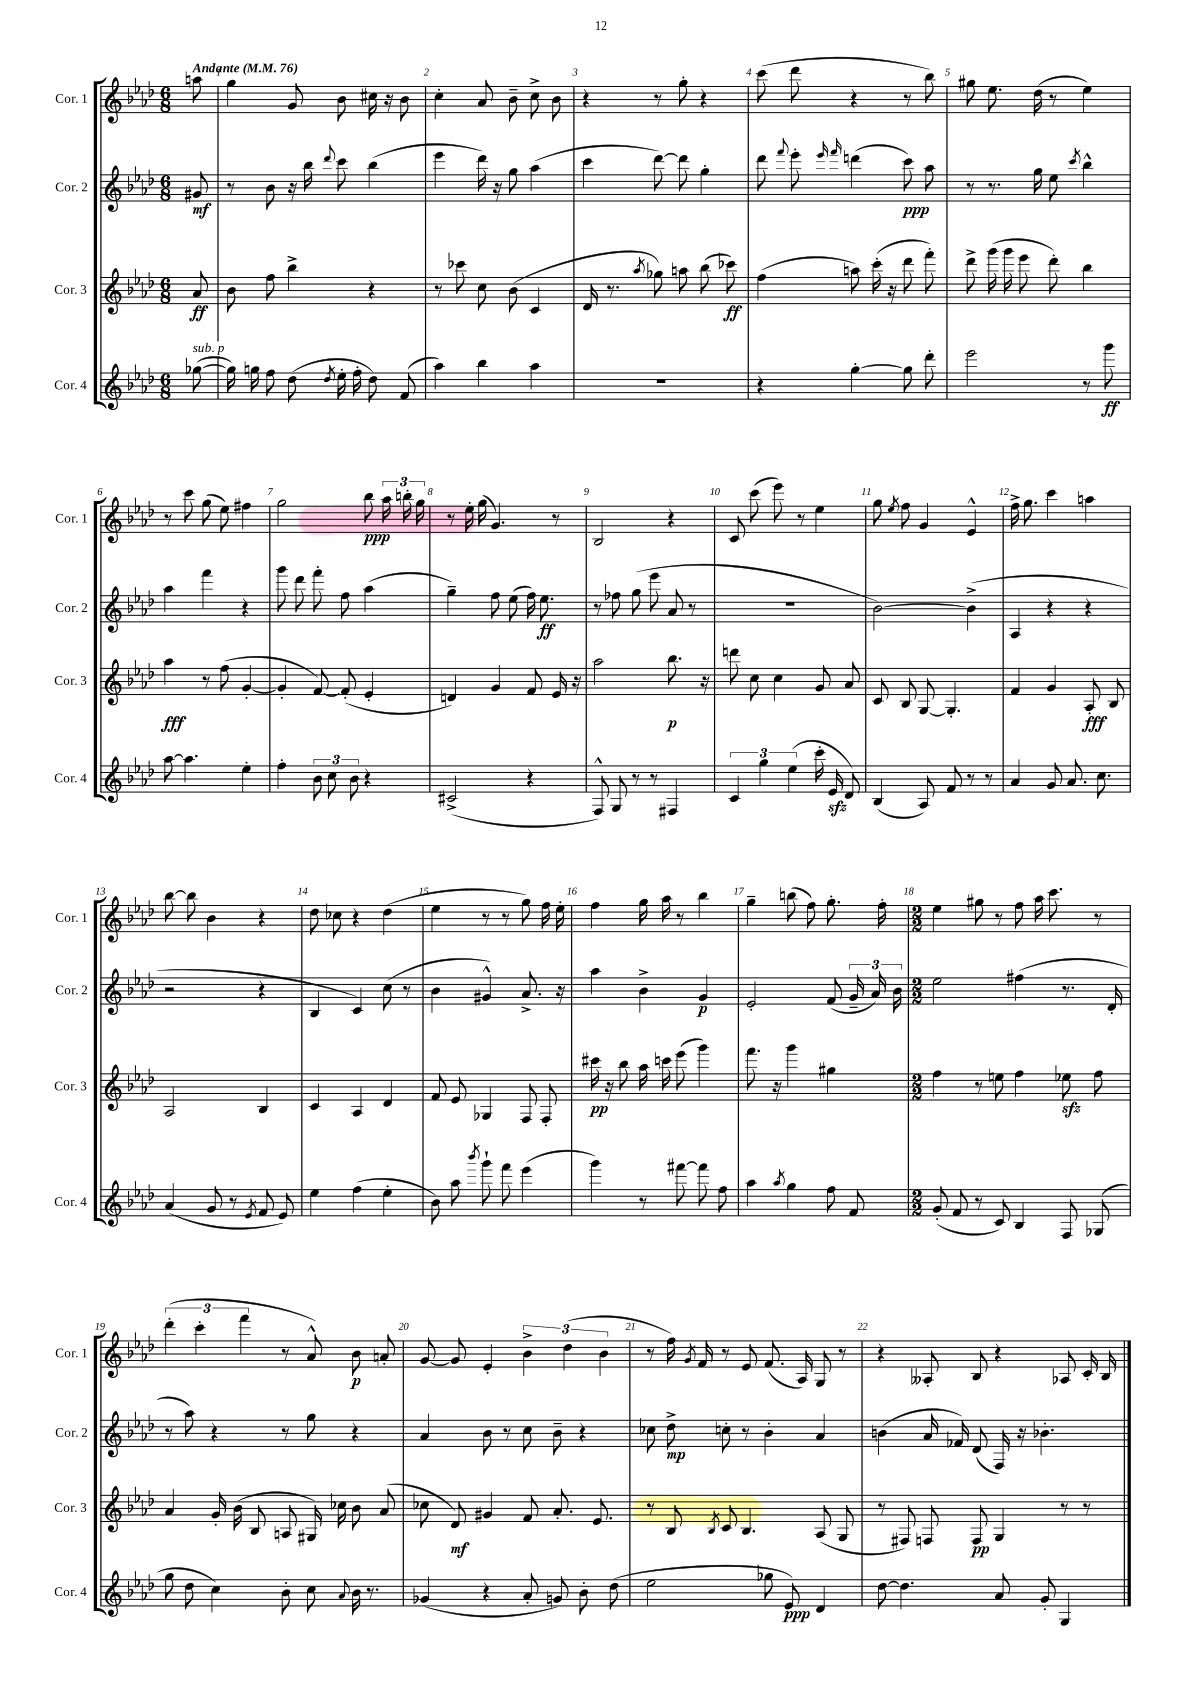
<<
\new StaffGroup <<
\new Staff = "s0" \with { instrumentName = "Cor. 1" shortInstrumentName = "Cor. 1" } {
    \clef treble \key aes \major \numericTimeSignature \time 6/8 \partial 8 \tempo "Andante" 4 = 76
    \autoBeamOff a''8 |
    g''4 g'8 bes'8 cis''16 r16 bes'8 |
    c''4-. aes'8 bes'8-- c''8-> bes'8 |
    r4 r8 g''8-. r4 |
    c'''8( des'''8 r4 r8 bes''8) |
    gis''8 ees''8. des''16( r8 ees''4) |
    r8 c'''8 g''8( ees''8) fis''4 |
    g''2 bes''8\ppp \tuplet 3/2 { aes''16 b''16-. g''16 } |
    r8 ees''16-. g''16( g'4.) r8 |
    bes2 r4 |
    c'8 c'''8( ees'''8) r8 ees''4 |
    g''8 \acciaccatura { ees''8 } f''8 g'4 ees'4-^ |
    f''16-> g''8. c'''4 a''4 |
    bes''8~ bes''8 bes'4 r4 |
    des''8 ces''8 r4 des''4( |
    ees''4 r8 r8 g''8) f''16 ees''16-. |
    f''4 g''16 aes''16 r8 bes''4 |
    g''4-- b''8( f''8) g''8.-. f''16-. |
    \numericTimeSignature \time 2/2 ees''4 gis''8 r8 f''8 aes''16 c'''8. r8 |
    \tuplet 3/2 { des'''4-.( c'''4-. f'''4 } r8 aes'8-^) bes'8\p a'8-. |
    g'8~ g'8 ees'4-. \tuplet 3/2 { bes'4-> des''4( bes'4 } |
    r8 f''16) \acciaccatura { g'8 } f'16 r8 ees'8 f'8.( aes16) g8 r8 |
    r4 aeses8-. bes8 r4 aes8 c'16-. bes16 \bar "|." |
}
\new Staff = "s1" \with { instrumentName = "Cor. 2" shortInstrumentName = "Cor. 2" } {
    \clef treble \key aes \major \numericTimeSignature \time 6/8 \partial 8
    \autoBeamOff gis'8\mf |
    r8 bes'8 r16 bes''16 \appoggiatura { des'''8 } c'''8 bes''4( |
    ees'''4 des'''16) r16 g''8 aes''4( |
    c'''4 des'''8~) des'''8 g''4-. |
    des'''8 \appoggiatura { f'''8 } ees'''8-. \grace { ees'''16 f'''16 } d'''4( c'''8\ppp) aes''8 |
    r8 r8. g''16 ees''8 \acciaccatura { c'''8 } bes''4-^ |
    aes''4 f'''4 r4 |
    g'''8 des'''8 f'''8-. f''8 aes''4( |
    g''4--) f''8 ees''8( f''16) ees''8.\ff |
    r8 fes''8 g''8( ees'''8 aes'8 r8 |
    R2. |
    bes'2~) bes'4->( |
    aes4 r4 r4 |
    r2 r4 |
    bes4 c'4) c''8( r8 |
    bes'4 gis'4-^) aes'8.-> r16 |
    aes''4 bes'4-> g'4\p |
    ees'2-. f'8( \tuplet 3/2 { g'16-- aes'16) bes'16 } |
    \numericTimeSignature \time 2/2 ees''2 fis''4( r8. des'16-. |
    r8 aes''8) r4 r8 g''8 r4 |
    aes'4 bes'8 r8 c''8 bes'8-- r4 |
    ces''8 des''8->\mp c''8-. r8 bes'4-. aes'4 |
    b'4( aes'16 fes'16) des'8( f16) r16 bes'4.-. \bar "|." |
}
\new Staff = "s2" \with { instrumentName = "Cor. 3" shortInstrumentName = "Cor. 3" } {
    \clef treble \key aes \major \numericTimeSignature \time 6/8 \partial 8
    \autoBeamOff aes'8\ff |
    bes'8 f''8 bes''4-> r4 |
    r8 ces'''8 c''8 bes'8( c'4 |
    des'16 r8. \acciaccatura { aes''8 } ges''8) a''8 bes''8( ces'''8\ff) |
    f''4( a''8) c'''16-.( r16 des'''8 f'''8-.) |
    des'''8-> g'''16( g'''16 ees'''8 des'''8-.) bes''4 |
    aes''4\fff r8 f''8( g'4~-. |
    g'4-. f'8~) f'8-.( ees'4-. |
    d'4) g'4 f'8 ees'16 r16 |
    aes''2 bes''8.\p r16 |
    d'''8 c''8 c''4 g'8 aes'8 |
    c'8 bes8 g8~ g4.-. |
    f'4 g'4 aes8-.\fff bes8 |
    aes2 bes4 |
    c'4 aes4 des'4 |
    f'8 ees'8 ges4 f8 f8-. |
    cis'''16\pp r16 bes''8 aes''16 c'''16 ees'''8( g'''4) |
    f'''8. r16 g'''4 gis''4 |
    \numericTimeSignature \time 2/2 f''4 r8 e''8 f''4 ees''8\sfz f''8 |
    aes'4 g'16-. bes'16( bes8 a8 gis16) ces''16 bes'8 aes'8( |
    ces''8 des'8\mf) gis'4 f'8 aes'8.-. ees'8. |
    r8 bes8 \acciaccatura { bes8 } c'8 bes4. aes8( g8 |
    r8 fis8) f8 f8\pp g4 r8 r8 \bar "|." |
}
\new Staff = "s3" \with { instrumentName = "Cor. 4" shortInstrumentName = "Cor. 4" } {
    \clef treble \key aes \major \numericTimeSignature \time 6/8 \partial 8
    \autoBeamOff ges''8~^\markup { \italic "sub. p" }( |
    ges''16) g''16 f''8 des''8( \acciaccatura { des''8 } ees''16-. f''16-. des''8) f'8( |
    aes''4) bes''4 aes''4 |
    R2. |
    r4 g''4~-. g''8 des'''8-. |
    ees'''2 r8 g'''8\ff |
    aes''8~ aes''4. ees''4-. |
    f''4-. \tuplet 3/2 { bes'8 c''8 bes'8 } r4 |
    cis'2->( r4 |
    f8-^) g8 r8 r8 fis4 |
    \tuplet 3/2 { c'4 g''4 ees''4( } c'''16-. ees'16\sfz des'8) |
    bes4( aes8) f'8 r8 r8 |
    aes'4 g'8 aes'8. c''8. |
    aes'4( g'8 r8 \acciaccatura { ees'8 } f'8 ees'8) |
    ees''4 f''4( ees''4-. |
    bes'8) aes''8 \acciaccatura { bes'''8 } g'''8-! f'''8 ees'''4( |
    g'''4) r8 fis'''8~ fis'''8 f''8 |
    aes''4 \acciaccatura { aes''8 } g''4 f''8 f'8 |
    \numericTimeSignature \time 2/2 g'8-.( f'8 r8 c'8) bes4 f8 ges8( |
    g''8 des''8 c''4) bes'8-. c''8 \appoggiatura { aes'8 } bes'16 r8. |
    ges'4( r4 aes'8-. g'8) bes'8-. des''8( |
    ees''2 ges''8 ees'8\ppp) des'4 |
    des''8~ des''4. aes'8 g'8-. g4 \bar "|." |
}
>>
>>
\layout { \context { \Score \override BarNumber.break-visibility = ##(#f #t #t) barNumberVisibility = #all-bar-numbers-visible } }
